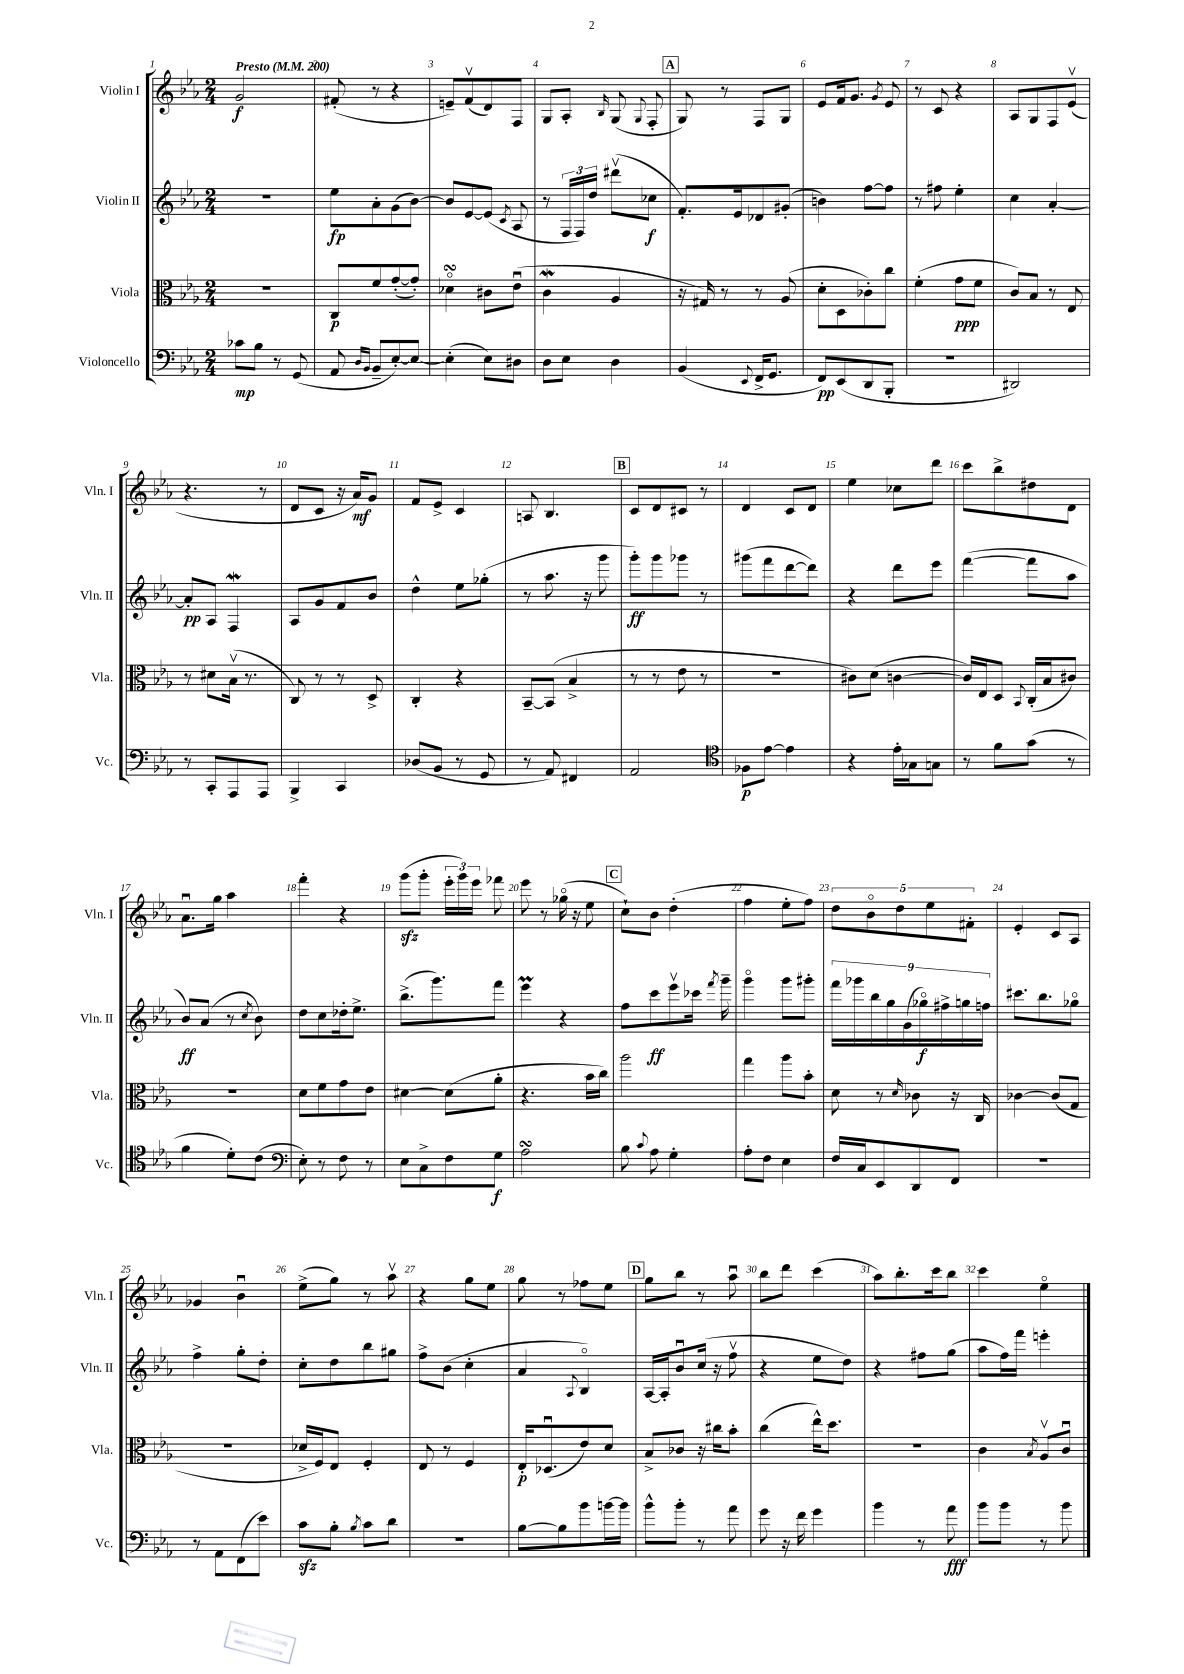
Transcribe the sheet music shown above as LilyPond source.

<<
\new StaffGroup <<
\new Staff = "s0" \with { instrumentName = "Violin I" shortInstrumentName = "Vln. I" } {
    \clef treble \key ees \major \numericTimeSignature \time 2/4 \tempo "Presto" 4 = 200
    \autoBeamOff g'2\f |
    fis'8-.( r8 r4 |
    e'8[--) f'8\upbow( d'8) f8] |
    g8[ aes8]-. \grace { bes16 } g8( \appoggiatura { g8 } f8-. |
    \mark \markup { \box "A" } g8) r8 f8[ g8] |
    ees'8[ f'16 g'8.] \acciaccatura { g'8 } ees'8 |
    r8 c'8 r4 |
    aes8[ g8 f8 ees'8]\upbow( |
    r4. r8 |
    d'8[ c'8] r16 aes'16[\mf) g'8] |
    f'8[ ees'8]-> c'4 |
    a8 bes4. |
    \mark \markup { \box "B" } c'8[ d'8 cis'8] r8 |
    d'4 c'8[ d'8] |
    ees''4 ces''8[ d'''8] |
    c'''8[ bes''8-> dis''8 d'8] |
    aes'8.[\downbow g''16] aes''4 |
    f'''4-. r4 |
    g'''8[\sfz( g'''8]-. \tuplet 3/2 { ees'''16[-. g'''16) ees'''16] } fes'''8 |
    ees'''8 r8 ges''16\flageolet( r16 ees''8 |
    \mark \markup { \box "C" } c''8[-!) bes'8] d''4-.( |
    f''4 ees''8[-. f''8]) |
    \tuplet 5/4 { d''8[ bes'8\flageolet d''8 ees''8 fis'8]-. } |
    ees'4-. c'8[ aes8] |
    ges'4 bes'4\downbow |
    ees''8[->( g''8]) r8 aes''8\upbow |
    r4 g''8[ ees''8] |
    g''8 r8 fes''8[ ees''8] |
    \mark \markup { \box "D" } g''8[ bes''8] r8 aes''8\downbow |
    bes''8[ d'''8] c'''4( |
    aes''8[) bes''8.-. c'''16 bes''8] |
    c'''4 ees''4\flageolet \bar "|." |
}
\new Staff = "s1" \with { instrumentName = "Violin II" shortInstrumentName = "Vln. II" } {
    \clef treble \key ees \major \numericTimeSignature \time 2/4
    \autoBeamOff R2 |
    ees''8[\fp aes'8-. g'8( bes'8]~) |
    bes'8[ ees'8~ ees'8]( \acciaccatura { c'8 } aes8 |
    r8 \tuplet 3/2 { f16[ f16) d''16] } dis'''8[\upbow( ces''8]\f |
    \mark \markup { \box "A" } f'8.[-.) ees'16 des'8 gis'8]-.( |
    b'4) f''8[~ f''8] |
    r8 fis''8 ees''4-. |
    c''4 aes'4~-. |
    aes'8[-.\pp aes8] f4\mordent |
    aes8[ g'8 f'8 bes'8] |
    d''4-^ ees''8[ ges''8]-.( |
    r8 aes''8. r16 g'''8 |
    \mark \markup { \box "B" } g'''8[-.\ff) g'''8 ges'''8] r8 |
    gis'''8[( f'''8 d'''8~ d'''8]) |
    r4 d'''8[ ees'''8] |
    f'''4~( f'''8[ aes''8] |
    bes'8[\ff) aes'8]( r8 \acciaccatura { c''8 } bes'8) |
    d''8[ c''8 des''16-. ees''8.]-> |
    bes''8.[->( g'''8.) f'''8] |
    ees'''4\prall r4 |
    \mark \markup { \box "C" } f''8[ c'''8\ff ees'''8\upbow ces'''16] \acciaccatura { f'''8 } g'''16-- |
    g'''4\flageolet g'''8[ gis'''8]-. |
    \tuplet 9/8 { f'''16[ ges'''16 bes''16 g''16 g'16( ges''16\flageolet\f) fis''16-> g''16 f''16] } |
    cis'''8.[ bes''8. ges''8]\flageolet |
    f''4-> g''8[-. d''8]-. |
    c''8[-. d''8 bes''8 gis''8] |
    f''8[-> bes'8]( c''4-. |
    aes'4 \appoggiatura { aes8 } bes4\flageolet) |
    \mark \markup { \box "D" } aes16[~ aes16-. bes'8\downbow c''16]( r16 f''8\upbow |
    r4 ees''8[ d''8]) |
    r4 fis''8[ g''8]( |
    aes''8[ f''16) f'''16] e'''4-. \bar "|." |
}
\new Staff = "s2" \with { instrumentName = "Viola" shortInstrumentName = "Vla." } {
    \clef alto \key ees \major \numericTimeSignature \time 2/4
    \autoBeamOff R2 |
    c8[\p f'8 g'8~-.( g'8]-.) |
    des'4\flageolet\turn cis'8[ ees'8]\downbow( |
    c'4\mordent aes4 |
    \mark \markup { \box "A" } r16 gis16) r8 r8 aes8( |
    d'8[-. d8 ces'8-.) c''8] |
    f'4-.( g'8[\ppp f'8] |
    c'8[) bes8] r8 ees8 |
    r8 dis'8[ bes16]\upbow( r8. |
    c8) r8 r8 d8-> |
    c4-. r4 |
    bes,8[~-- bes,8]( bes4-> |
    \mark \markup { \box "B" } r8 r8 ees'8 r8 |
    r2 |
    cis'8[) d'8]( c'4~ |
    c'16[) ees16 d8] \appoggiatura { bes,8 } c16[-.( bes16 cis'8]) |
    R2 |
    d'8[ f'8 g'8 ees'8] |
    dis'4~ dis'8[( aes'8]-. |
    r4. bes'16[ c''16]) |
    \mark \markup { \box "C" } aes''2 |
    g''4 aes''8[ bes'8]-. |
    d'8 r8 \grace { d'16 } ces'8 r16 c16 |
    ces'4~ ces'8[( g8] |
    r2 |
    des'16[-> f16) ees8] f4-. |
    ees8 r8 f4 |
    ees16[-.\p des8.\downbow( ees'8) d'8] |
    \mark \markup { \box "D" } bes8[-> ces'8] r16 cis''16[ bes'8]-. |
    c''4( ees''16[-^) d''8.] |
    r2 |
    c'4 \acciaccatura { bes8 } aes8[\upbow c'8]\downbow \bar "|." |
}
\new Staff = "s3" \with { instrumentName = "Violoncello" shortInstrumentName = "Vc." } {
    \clef bass \key ees \major \numericTimeSignature \time 2/4
    \autoBeamOff ces'8[\mp bes8] r8 g,8( |
    aes,8 \grace { d16[ bes,16] } bes,8[-- ees8~-.) ees8]~ |
    ees4-.( ees8[) dis8] |
    d8[ ees8] d4 |
    \mark \markup { \box "A" } bes,4( \appoggiatura { ees,8 } f,16[-> g,8.] |
    f,8[\pp) ees,8( d,8 bes,,8]-. |
    R2 |
    dis,2) |
    r8 c,8[-. aes,,8 aes,,8] |
    bes,,4-> c,4 |
    des8[( bes,8] r8 g,8 |
    r8 aes,8) fis,4 |
    \mark \markup { \box "B" } aes,2 |
    \clef tenor fes8[\p ees'8]~ ees'4 |
    r4 ees'16[-. ges16 g8] |
    r8 f'8[ g'8]( r8 |
    f'4 d'8[-.) c'8]( |
    \clef bass ees8-.) r8 f8 r8 |
    ees8[ c8-> f8 g8]\f |
    aes2\turn |
    \mark \markup { \box "C" } bes8 \appoggiatura { c'8 } aes8 g4-. |
    aes8[-. f8] ees4 |
    f16[ c16 ees,8 d,8 f,8] |
    R2 |
    r8 aes,8[ f,8( ees'8]) |
    c'8[\sfz bes8]-. \acciaccatura { bes8 } c'8[ d'8] |
    R2 |
    bes8[~ bes8 bes'8 b'16~ b'16] |
    \mark \markup { \box "D" } bes'8[-^ bes'8]-. r8 aes'8 |
    g'8 r16 f'16 g'4 |
    bes'4 r8 aes'8\fff |
    bes'8[ bes'8] r8 bes'8 \bar "|." |
}
>>
>>
\layout { \context { \Score \override BarNumber.break-visibility = ##(#f #t #t) barNumberVisibility = #all-bar-numbers-visible } }
